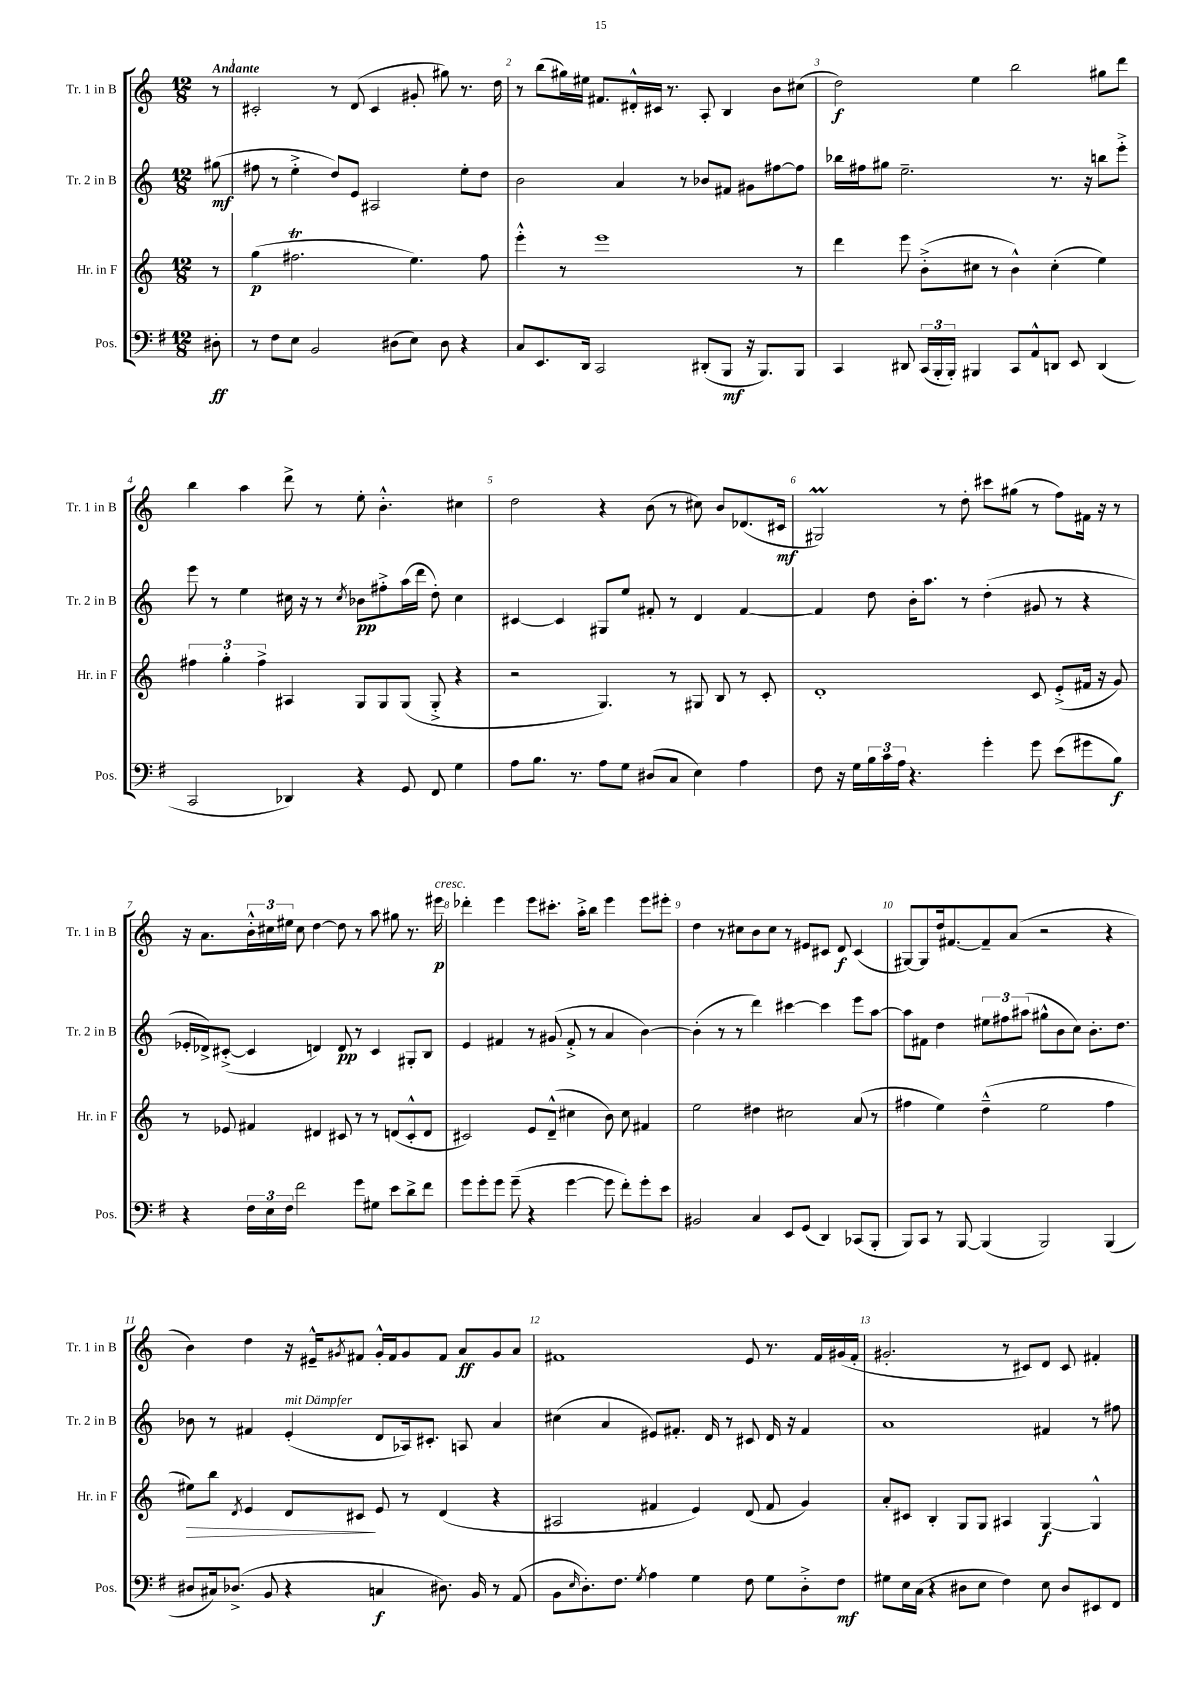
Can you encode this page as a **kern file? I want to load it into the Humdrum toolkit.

**kern	**kern	**kern	**kern
*staff4	*staff3	*staff2	*staff1
*clefF4	*clefG2	*clefG2	*clefG2
*k[f#]	*k[]	*k[]	*k[]
*M12/8	*M12/8	*M12/8	*M12/8
8D#'	8r	(8gg#	8r
=	=	=	=
8r	(4gg	8ff#	2c#'
8F#	.	8r	.
8E	2.ff#	4ee'^	.
2BB	.	.	.
.	.	8dd)	8r
.	.	8e	(8d
.	.	2A#	4c#
(8D#	.	.	.
8E)	4.ee)	.	8g#'
8D#	.	.	8gg#)
4r	.	8ee'	8.r
.	8ff#	8dd	.
.	.	.	16dd
=	=	=	=
8C	4eee'^^	2b	8r
8.EE	.	.	(8bb
.	8r	.	16gg#)
16DD	.	.	16ee#
2CC	1eee	.	8.f#
.	.	4a	.
.	.	.	16d#'^^
.	.	.	16c#
.	.	.	8.r
.	.	8r	.
(8DD#'	.	8b-	8A'
8BBB	.	8f#	4B
16r	.	8g#	.
8.BBB)	.	.	.
.	.	[8ff#	8b
8BBB	8r	8ff#]	(8cc#
=	=	=	=
4CC	4ddd	16bb-	2dd)
.	.	16ff#	.
.	.	8gg#	.
8DD#	8eee	2.ee~	.
(24CC	(8b'^	.	.
24BBB'	.	.	.
24BBB')	.	.	.
4BBB#	8cc#	.	4ee
.	8r	.	.
8CC	4b^^)	.	2bb
8AA^^	.	.	.
8DD	(4cc#'	8.r	.
8EE	.	.	.
.	.	16r	.
(4DD	4ee)	8bb	8gg#
.	.	8eee'^	8ddd
=	=	=	=
2CC	6ff#	8eee	4bb
.	.	8r	.
.	6gg'	.	.
.	.	4ee	4aa
.	6ff#^	.	.
4DD-)	4A#	16cc#	8ddd^
.	.	16r	.
.	.	8r	8r
.	.	8qcc#	.
4r	8G	8b-	8ee'
.	8G	8ff#'^	4.b'^^
8GG	(8G	(16aa	.
.	.	16ddd	.
8FF#	8G'^	8dd')	.
4G	4r	4cc#	4cc#
=	=	=	=
8A	2r	[4c#	2dd
8.B	.	.	.
.	.	4c#]	.
8.r	.	.	.
8A	4.G)	8G#	4r
8G	.	8ee	.
(8D#	.	8f#'	(8b
8C	8r	8r	8r
4E)	8G#	4d	8cc#)
.	8B	.	8b
4A	8r	[4f#	(8.d-
.	8c'	.	.
.	.	.	16c#
=	=	=	=
8F#	1d'	4f#]	2G#)
16r	.	.	.
16G	.	.	.
24B	.	8dd	.
24c	.	.	.
24A	.	.	.
4.r	.	16b'	.
.	.	8.aa	.
.	.	.	8r
.	.	8r	8dd'
4g'	.	(4dd'	8ccc#
.	.	.	(8gg#
8g	8c	8g#	8r
(8e	(8e'^	8r	8ff)
8g#	16f#	4r	16f#
.	16r	.	16r
8B)	8g)	.	8r
=	=	=	=
4r	8r	16e-'	16r
.	.	16d-^)	8.a
.	8e-	([8c#'^	.
24F#	4f#	4c#]	24b'^^
24E	.	.	24cc#
24F#	.	.	24ee#
2f#	.	.	8cc#
.	4d#	4d)	[4dd
.	8c#	8d	8dd]
8g	8r	8r	8r
8G#	8r	4c#	8aa
8e	(8d	.	8gg#
8d^	8c#'^^	8G#'	8.r
8f#	8d	8B	.
.	.	.	16eee#
=	=	=	=
8g	2c#)	4e	4ddd-'
8g'	.	.	.
8g	.	4f#	4eee
(8g~	.	.	.
4r	8e	8r	8eee
.	(8d~^^	(8g#	8.ccc#'
[4g	4cc#	8f#'^	.
.	.	.	16aa'^
.	.	8r	8bb
8g]	8b)	4a	4eee
8f#')	8cc#	.	.
8g'	4f#	[4b)	8eee
8e	.	.	8eee#'
=	=	=	=
2BB#	2ee	(4b']	4dd
.	.	8r	8r
.	.	8r	8cc#
4C	4dd#	4ddd)	8b
.	.	.	8cc#
8EE	2cc#	[4ccc#	8r
(8GG	.	.	8e#
4DD)	.	4ccc#]	8c#
.	.	.	8d
(8CC-	(8a	8eee	(4c#
8BBB'	8r	[8aa	.
=	=	=	=
8BBB)	4ff#	8aa]	[8G#)
8CC	.	8f#	8G#]
8r	4ee)	4dd	16dd
.	.	.	[8.f#
[8BBB	.	.	.
(4BBB]	(4dd~^^	12ee#	8f#~]
.	.	12ff#	.
.	.	.	(8a
.	.	(12aa#	.
2BBB)	2ee	8gg#^^	2r
.	.	8b	.
.	.	8cc)	.
.	.	8.b'	.
(4BBB	4ff#	.	4r
.	.	8.dd	.
=	=	=	=
8D#	8ee#)	8b-	4b)
16C#)	8bb	8r	.
(8.D-^	.	.	.
.	8qd	.	.
.	4e	4f#	4dd
8BB	.	.	.
4r	8d	(4e'	16r
.	.	.	16e#~^^
.	.	.	8qg#
.	8c#	.	8f#
4C	8e	8d	16g#'^^
.	.	.	16f#
.	8r	16A-)	8g#
.	.	8.c#'	.
8.D#)	(4d	.	8f#
.	.	8A	8a
16BB	.	.	.
8r	4r	4a	8g#
(8AA	.	.	8a
=	=	=	=
8BB	2A#	(4cc#	1f#
16qqE	.	.	.
8.D')	.	.	.
.	.	4a	.
8.F#	.	.	.
8qG	.	.	.
4A	4f#	8e#)	.
.	.	8.f#'	.
4G	4e)	.	.
.	.	16d	.
.	.	8r	.
8F#	(8d	8c#	8e
8G	8f#	16d	8.r
.	.	16r	.
8D'^	4g)	4f#	.
.	.	.	16f#
8F#	.	.	(16g#
.	.	.	16f#'
=	=	=	=
8G#	8a'	1a	2.g#'
16E	8c#	.	.
(16C	.	.	.
4r	4B'	.	.
8D#	8G	.	.
8E	8G	.	.
4F#)	4A#	.	8r
.	.	.	8c#)
8E	[4G	4f#	8d
8D#	.	.	8c#
8EE#	4G^^]	8r	4f#'
8FF#	.	8ff#	.
==	==	==	==
*-	*-	*-	*-
